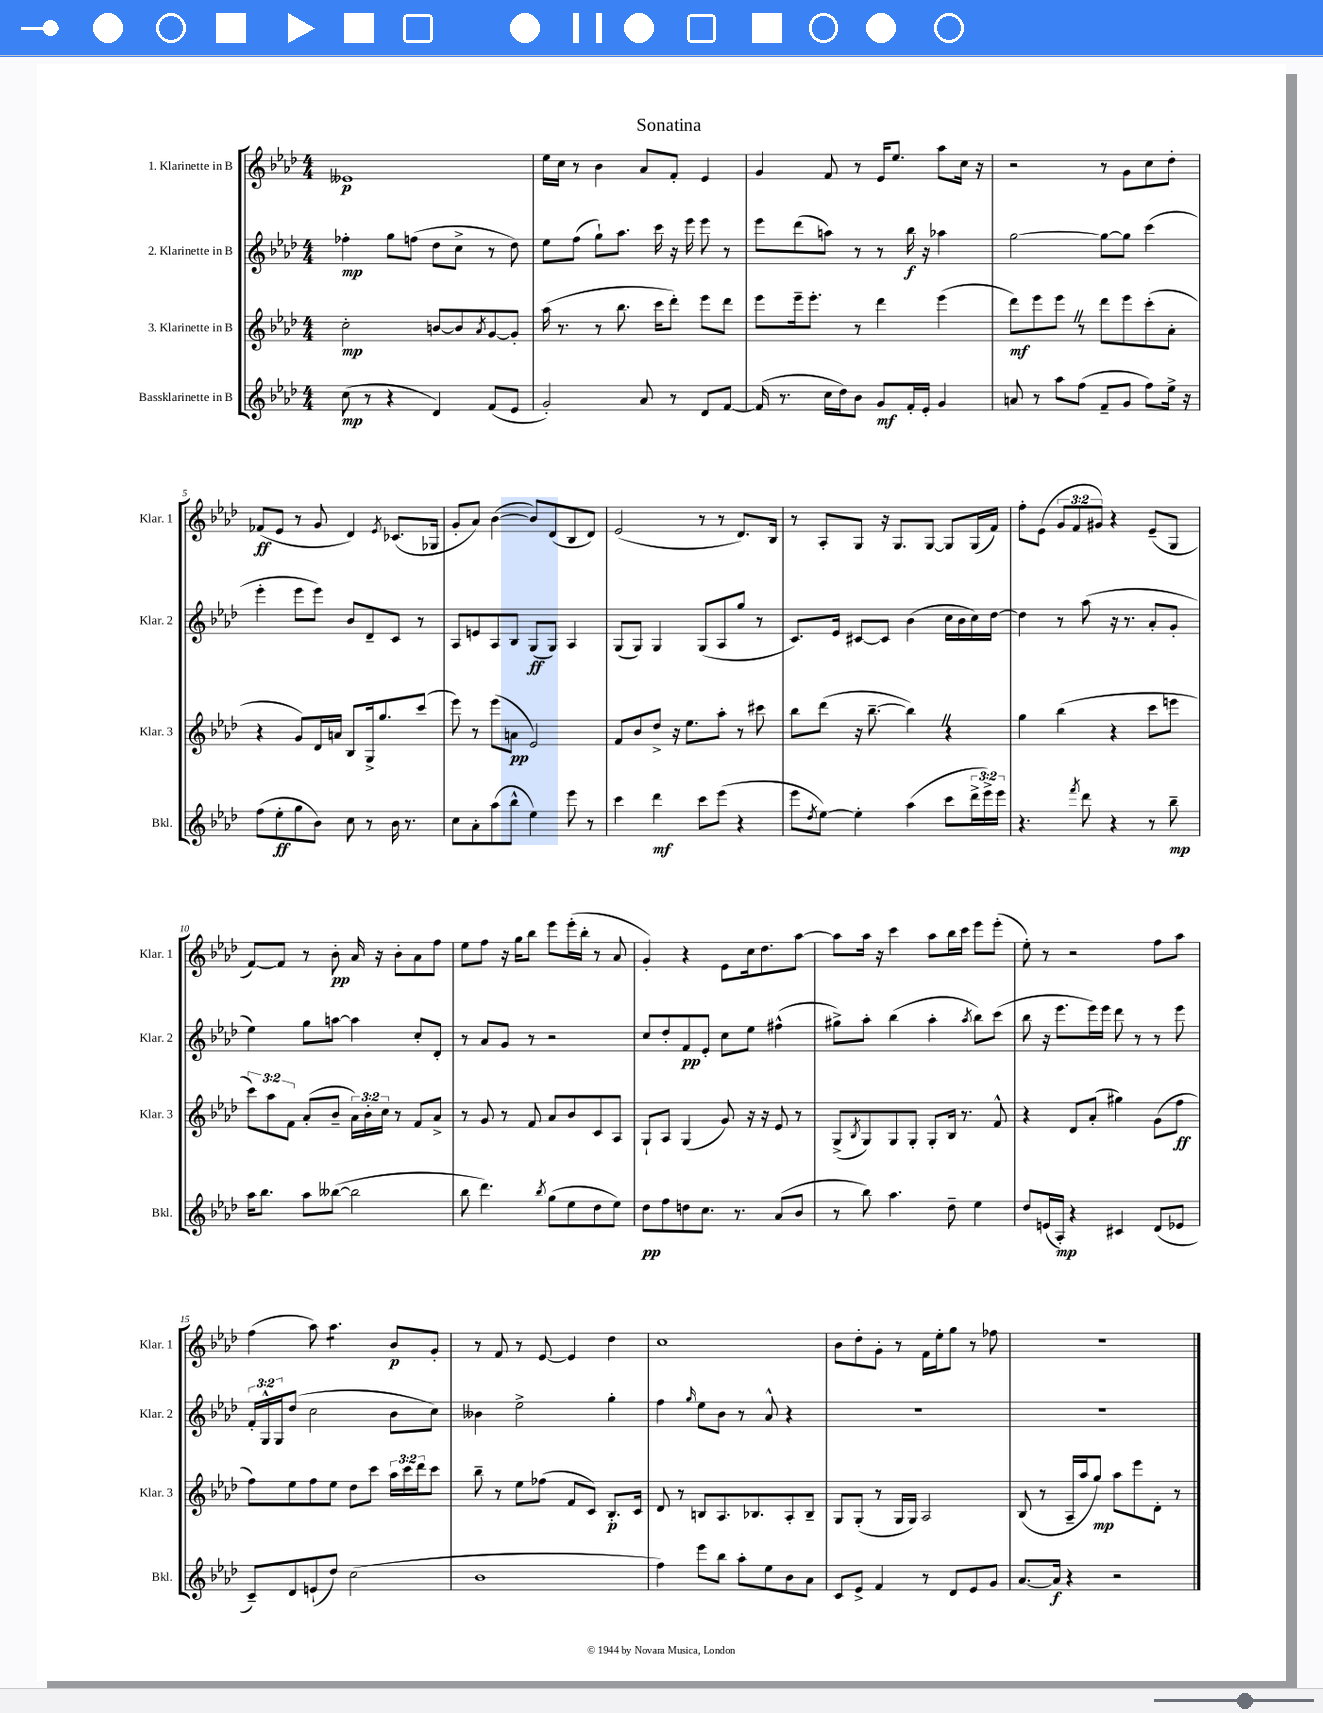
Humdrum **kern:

**kern	**dynam	**kern	**dynam	**kern	**dynam	**kern	**dynam
*part4	*part4	*part3	*part3	*part2	*part2	*part1	*part1
*staff4	*staff4	*staff3	*staff3	*staff2	*staff2	*staff1	*staff1
*I"Bassklarinette in B	*	*I"3. Klarinette in B	*	*I"2. Klarinette in B	*	*I"1. Klarinette in B	*
*I'Bkl.	*	*I'Klar. 3	*	*I'Klar. 2	*	*I'Klar. 1	*
*clefG2	*	*clefG2	*	*clefG2	*	*clefG2	*
*k[b-e-a-d-]	*	*k[b-e-a-d-]	*	*k[b-e-a-d-]	*	*k[b-e-a-d-]	*
*M4/4	*	*M4/4	*	*M4/4	*	*M4/4	*
=1	=1	=1	=1	=1	=1	=1	=1
(8cc\	mp	2cc'\	mp	4ff-X'\	mp	1e--X	p
8r	.	.	.	.	.	.	.
4r	.	.	.	8gg\L	.	.	.
.	.	.	.	(8ffn\J	.	.	.
4d-/)	.	[8bn/L	.	8dd-\L	.	.	.
.	.	8b/]	.	8cc^\J	.	.	.
.	.	8qa-/	.	.	.	.	.
(8f/L	.	[8g/	.	8r	.	.	.
8e-/J	.	8g'/J]	.	8dd-\)	.	.	.
=2	=2	=2	=2	=2	=2	=2	=2
2g'/)	.	(16aa-\	.	8ee-\L	.	16ee-\LL	.
.	.	8.r	.	.	.	16cc\JJ	.
.	.	.	.	(8ff\J	.	8r	.
.	.	8r	.	8gg`\L)	.	4b-\	.
.	.	8.bb-\	.	8.aa-\J	.	.	.
8a-/	.	.	.	.	.	8a-/L	.
.	.	16ccc\KL	.	16ccc\	.	.	.
8r	.	8ddd-'\J)	.	16r	.	8f'/J	.
.	.	.	.	16eee-\	.	.	.
8d-/L	.	8eee-\L	.	8eee-\	.	4e-/	.
[8f/J	.	8ddd-\J	.	8r	.	.	.
=3	=3	=3	=3	=3	=3	=3	=3
(16f/]	.	8eee-\L	.	8eee-\L	.	4g/	.
8.r	.	.	.	.	.	.	.
.	.	16eee-~\k	.	(8ddd-\	.	.	.
.	.	8.eee-'\J	.	.	.	.	.
16cc\LL	.	.	.	8aan\J)	.	8f/	.
16dd-\J)	.	.	.	.	.	.	.
8b-\J	.	8r	.	8r	.	8r	.
8g/L	mf	4ddd-\	.	8r	.	16e-/KL	.
.	.	.	.	.	.	8.ee-/J	.
16f'/L	.	.	.	16bb-\	f	.	.
16e-'/JJ	.	.	.	16r	.	.	.
4g/	.	(4eee-\	.	4aa-X\	.	8aa-\L	.
.	.	.	.	.	.	16cc\Jk	.
.	.	.	.	.	.	16r	.
=4	=4	=4	=4	=4	=4	=4	=4
8an/	.	8ddd-\L)	mf	[2gg\	.	2r	.
8r	.	8eee-\	.	.	.	.	.
8aa-\L	.	8eee-Z\J	.	.	.	.	.
(8ff\J	.	8r	.	.	.	.	.
8f~/L	.	8ddd-\L	.	8gg\L_	.	8r	.
8g/J	.	8eee-\	.	8gg\J]	.	8g\L	.
8ff\L)	.	(8ccc'\	.	(4ccc\	.	8cc\	.
16ee-^\Jk	.	8a-'\J	.	.	.	8dd-'\J	.
16r	.	.	.	.	.	.	.
!!LO:LB:g=z
=5	=5	=5	=5	=5	=5	=5	=5
(8ff\L	.	4r	.	4eee-'\	.	(8f-X/L	ff
8ee-'\	ff	.	.	.	.	8e-/J	.
8gg\	.	8g/L)	.	8eee-\L	.	8r	.
8b-\J)	.	16d-/L	.	8eee-\J)	.	8g/	.
.	.	16an/JJ	.	.	.	.	.
8cc\	.	8B-/L	.	8b-/L	.	4d-/)	.
8r	.	16G^/k	.	8d-~/	.	.	.
.	.	8.gg/	.	.	.	.	.
.	.	.	.	.	.	8qe-/	.
16b-\	.	.	.	8c/J	.	(8.c-X/L	.
8.r	.	.	.	.	.	.	.
.	.	(8ccc/J	.	8r	.	.	.
.	.	.	.	.	.	16G-X/Jk	.
=6	=6	=6	=6	=6	=6	=6	=6
8cc\L	.	8eee-\)	.	8A-/L	.	8g'/L	.
8a-'\	.	8r	.	8en/	.	8a-/J)	.
(8aa-\	.	(8eee-\L	.	8A-/	.	([4b-\	.
8bb-^^\J	.	8an\J	pp	8B-/J	.	.	.
4ee-\)	.	2e-/)	.	(8G/L	ff	8b-/L])	.
.	.	.	.	8G/J)	.	(8d-/	.
8eee-\	.	.	.	4A-/	.	8B-/	.
8r	.	.	.	.	.	8d-/J)	.
=7	=7	=7	=7	=7	=7	=7	=7
4ccc\	.	8f/L	.	(8G/L	.	(2e-/	.
.	.	8b-/	.	8G/J)	.	.	.
4ddd-\	mf	8dd-^/J	.	4G/	.	.	.
.	.	16r	.	.	.	.	.
.	.	8.ee-\L	.	.	.	.	.
8ccc\L	.	.	.	(8G/L	.	8r	.
(8eee-\J	.	8aa-'\J	.	8A-/	.	8r	.
4r	.	8r	.	8gg/J	.	8.d-/L)	.
.	.	8ccc#X\	.	8r	.	.	.
.	.	.	.	.	.	16B-/Jk	.
=8	=8	=8	=8	=8	=8	=8	=8
8eee-\L	.	8bb-\L	.	8.c/L)	.	8r	.
8qdd-/	.	.	.	.	.	.	.
[8ee-\J)	.	(8ddd-\J	.	.	.	8A-'/L	.
.	.	.	.	16e-/Jk	.	.	.
4ee-'\]	.	16r	.	[8c#X/L	.	8G/J	.
.	.	[8.bb-~\	.	.	.	.	.
.	.	.	.	8c#/J]	.	16r	.
.	.	.	.	.	.	8.G/L	.
(4aa-\	.	4bb-Z\])	.	(4b-\	.	.	.
.	.	.	.	.	.	[8G/J	.
8ccc\L	.	4r	.	16cc\LL	.	8G/L]	.
.	.	.	.	16b-\	.	.	.
24ddd-^\L	.	.	.	16cc\)	.	(16G/L	.
24eee-^\)	.	.	.	.	.	.	.
.	.	.	.	[16dd-\JJ	.	16f/JJ)	.
24eee-\JJ	.	.	.	.	.	.	.
=9	=9	=9	=9	=9	=9	=9	=9
4.r	.	4gg\	.	4dd-\]	.	8ff'\L	.
.	.	.	.	.	.	(8e-\J	.
.	.	(4bb-\	.	8r	.	12g/L	.
.	.	.	.	.	.	12f/	.
8qfff/	.	.	.	.	.	.	.
8ddd-\	.	.	.	(8aa-\	.	.	.
.	.	.	.	.	.	12g#X/J)	.
4r	.	4r	.	16r	.	4r	.
.	.	.	.	8.r	.	.	.
8r	.	8ccc\L	.	8a-'/L	.	(8e-~/L	.
8bb-~\	mp	8eeen\J	.	8g'/J	.	8G/J	.
!!LO:LB:g=z
=10	=10	=10	=10	=10	=10	=10	=10
16aa-\KL	.	12ccc\L)	.	4ee-\)	.	[8f/L)	.
8.bb-\J	.	.	.	.	.	.	.
.	.	12aa-\	.	.	.	.	.
.	.	.	.	.	.	8f/J]	.
.	.	12f\J	.	.	.	.	.
8aa-\L	.	(8a-'/L	.	8gg\L	.	8r	.
([8bb--X\J	.	8b-~/J	.	[8aan\J	.	8b-'\	pp
2bb--\]	.	24a-\LL)	.	4aa\]	.	16a-/	.
.	.	24b-'\	.	.	.	.	.
.	.	.	.	.	.	16r	.
.	.	24cc\JJ	.	.	.	.	.
.	.	8r	.	.	.	8b-'\L	.
.	.	8f/L	.	8cc'/L	.	8a-\	.
.	.	8a-^/J	.	8d-'/J	.	8ff\J	.
=11	=11	=11	=11	=11	=11	=11	=11
8bb-\	.	8r	.	8r	.	8ee-\L	.
4.ddd-\)	.	8g/	.	8a-/L	.	8ff\J	.
.	.	8r	.	8g/J	.	16r	.
.	.	.	.	.	.	16gg\KL	.
.	.	8f/	.	8r	.	8bb-\J	.
8qbb-/	.	.	.	.	.	.	.
(8gg\L	.	8a-/L	.	2r	.	8eee-\L	.
8ee-\	.	8b-/	.	.	.	(16eee-'\L	.
.	.	.	.	.	.	16bb-'\JJ	.
8dd-\	.	8c/	.	.	.	8r	.
8ee-\J)	.	8A-/J	.	.	.	8a-/	.
=12	=12	=12	=12	=12	=12	=12	=12
8dd-\L	pp	8G`/L	.	8cc/L	.	4g'/)	.
8ff\	.	8A-/J	.	8dd-'/	.	.	.
8ddn\	.	(4G/	.	8f/	pp	4r	.
8.cc\J	.	.	.	8e-'/J	.	.	.
.	.	8g/)	.	8cc\L	.	8e-\L	.
8.r	.	.	.	.	.	.	.
.	.	16r	.	8ee-\J	.	16cc\k	.
.	.	16r	.	.	.	8.dd-\	.
(8a-/L	.	8e-/	.	(4ff#X^^\	.	.	.
8b-/J	.	8r	.	.	.	[8aa-\J	.
=13	=13	=13	=13	=13	=13	=13	=13
8r	.	(8G^/L	.	8gg#X^\L)	.	8aa-\L]	.
.	.	8qB-/	.	.	.	.	.
8bb-\)	.	8G/)	.	8aa-'\J	.	16aa-\Jk	.
.	.	.	.	.	.	16r	.
4.aa-\	.	8G/	.	(4bb-\	.	4ccc\	.
.	.	8G'/J	.	.	.	.	.
.	.	8G'/L	.	4aa-'\	.	8aa-\L	.
8dd-~\	.	16B-/Jk	.	.	.	16bb-\L	.
.	.	8.r	.	.	.	16ccc\JJ	.
.	.	.	.	8qaa-/	.	.	.
4ee-\	.	.	.	8bb-\L)	.	8eee-\L	.
.	.	8f^^/	.	(8ccc\J	.	(8eee-'\J	.
=14	=14	=14	=14	=14	=14	=14	=14
8dd-/L	.	4r	.	8bb-\	.	8ee-'\)	.
(16en/L	.	.	.	16r	.	8r	.
16A-'/JJ)	mp	.	.	8.eee-\L	.	.	.
4r	.	8d-/L	.	.	.	2r	.
.	.	(8a-'/J	.	16eee-\L)	.	.	.
.	.	.	.	16eee-\JJ	.	.	.
4c#X/	.	4gg#X\)	.	8ddd-\	.	.	.
.	.	.	.	8r	.	.	.
(8d-/L	.	(8g\L	.	8r	.	8ff\L	.
8e-X/J	.	8ff\J	ff	8eee-\	.	8aa-\J	.
!!LO:LB:g=z
=15	=15	=15	=15	=15	=15	=15	=15
8c~/L)	.	8ff\L)	.	24f'/LL	.	(4ff\	.
.	.	.	.	24G^^/	.	.	.
.	.	.	.	24G/J	.	.	.
8d-/	.	8ee-\	.	(8dd-/J	.	.	.
(8en`/	.	8ff\	.	2cc\	.	8aa-\)	.
*	*	*	*	*	*	*tremolo	*
8dd-/J)	.	8ee-\J	.	.	.	8aa-\L	.
(2cc\	.	8dd-\L	.	.	.	8aa-\	.
.	.	8ccc\J	.	.	.	8aa-\J	.
*	*	*	*	*	*	*Xtremolo	*
.	.	24aa-\LL	.	8b-\L	.	8b-/L	p
.	.	24ccc\	.	.	.	.	.
.	.	24ddd-\J	.	.	.	.	.
.	.	8ccc\J	.	8cc\J)	.	8g'/J	.
=16	=16	=16	=16	=16	=16	=16	=16
1b-	.	8bb-~\	.	4b--X\	.	8r	.
.	.	8r	.	.	.	8f/	.
.	.	8ee-\L	.	2ee-^\	.	8r	.
.	.	(8ff-X\J	.	.	.	[8e-/	.
.	.	8f/L	.	.	.	4e-/]	.
.	.	8c/J)	.	.	.	.	.
.	.	8.B-'/L	p	4gg'\	.	4dd-\	.
.	.	16c/Jk	.	.	.	.	.
=17	=17	=17	=17	=17	=17	=17	=17
4ff\)	.	8d-/	.	4ff\	.	1cc	.
.	.	8r	.	.	.	.	.
.	.	.	.	16qqgg/	.	.	.
8eee-\L	.	8Bn/L	.	8ee-\L	.	.	.
8bb-\J	.	8.A-/	.	8b-\J	.	.	.
8aa-'\L	.	.	.	8r	.	.	.
.	.	8.B-X/	.	.	.	.	.
8ee-\	.	.	.	8a-^^/	.	.	.
8b-\	.	8A-'/	.	4r	.	.	.
8a-\J	.	8B-~/J	.	.	.	.	.
=18	=18	=18	=18	=18	=18	=18	=18
8c/L	.	8G/L	.	1r	.	8b-\L	.
8e-^/J	.	(8G'/J	.	.	.	8dd-'\	.
4f/	.	8r	.	.	.	8g'\J	.
.	.	16G/LL	.	.	.	8r	.
.	.	16G/JJ)	.	.	.	.	.
8r	.	2A-/	.	.	.	16f\LL	.
.	.	.	.	.	.	16ee-'\J	.
8d-/L	.	.	.	.	.	8gg\J	.
8e-/	.	.	.	.	.	8r	.
8g/J	.	.	.	.	.	8ff-X\	.
=19	=19	=19	=19	=19	=19	=19	=19
[8.a-/L	.	(8B-/	.	1r	.	1r	.
.	.	8r	.	.	.	.	.
16a-/Jk]	f	.	.	.	.	.	.
4r	.	16A-~/LL	.	.	.	.	.
.	.	16aa-/J	.	.	.	.	.
.	.	8gg/J)	mp	.	.	.	.
2r	.	8aa-\L	.	.	.	.	.
.	.	8eee-\	.	.	.	.	.
.	.	8d-'\J	.	.	.	.	.
.	.	8r	.	.	.	.	.
==	==	==	==	==	==	==	==
*-	*-	*-	*-	*-	*-	*-	*-
